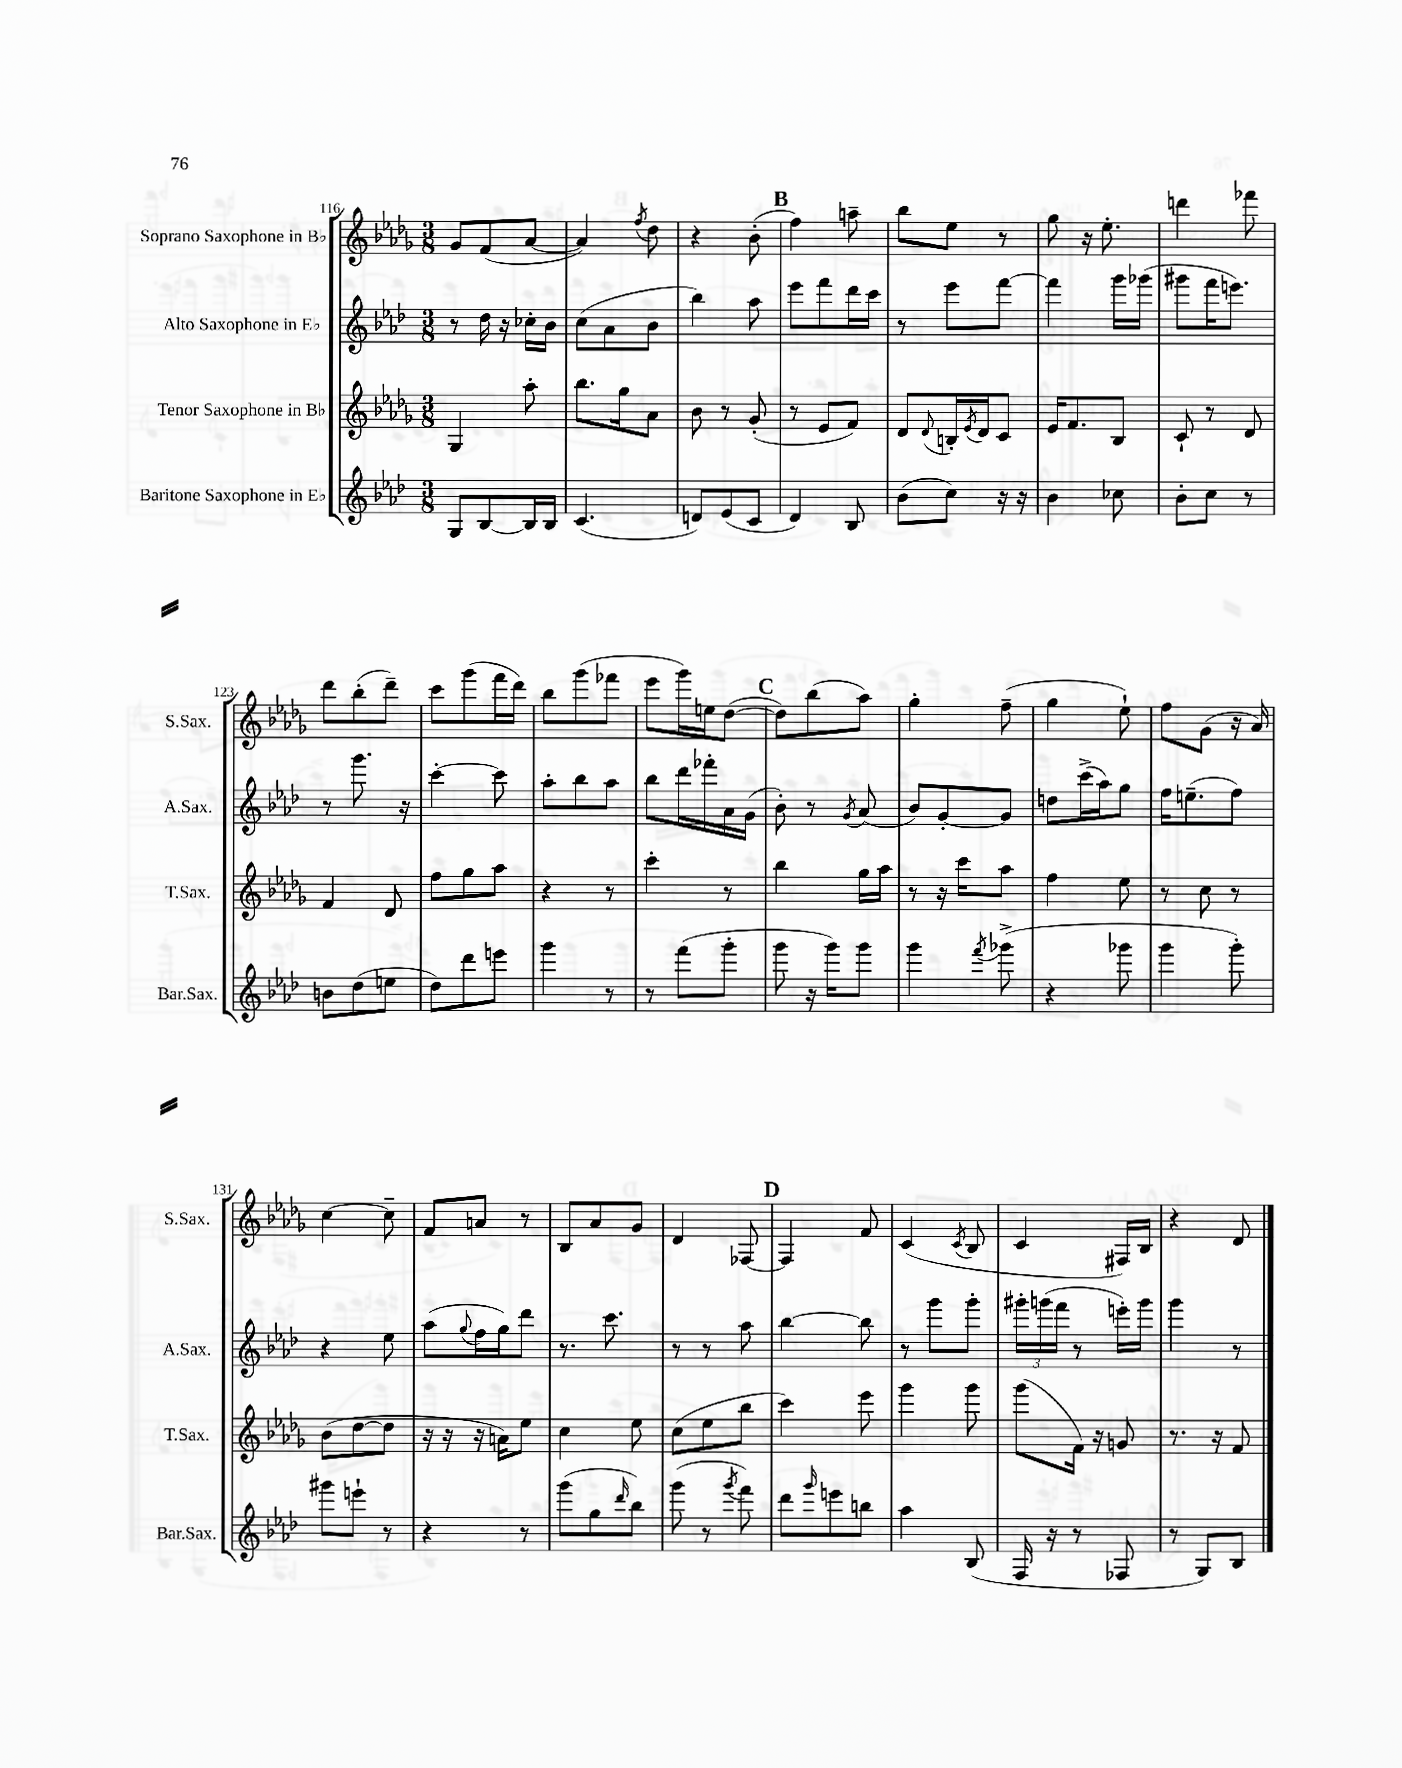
<<
\new StaffGroup <<
\new Staff = "s0" \with { instrumentName = "Soprano Saxophone in Bb" shortInstrumentName = "S.Sax." } {
    \clef treble \key des \major \numericTimeSignature \time 3/8
    ges'8 f'8( aes'8~ |
    aes'4) \acciaccatura { f''8 } des''8 |
    r4 bes'8-.( |
    \mark \markup { \bold "B" } f''4) a''8-- |
    bes''8 ees''8 r8 |
    ges''8 r16 ees''8.-. |
    d'''4 fes'''8 |
    des'''8 bes''8-.( des'''8--) |
    c'''8 ges'''8( f'''16 des'''16) |
    bes''8 ges'''8( fes'''8 |
    ees'''8 ges'''16) e''16 des''8~( |
    \mark \markup { \bold "C" } des''8) bes''8( aes''8) |
    ges''4-. f''8--( |
    ges''4 ees''8-!) |
    f''8 ges'8( r16 aes'16) |
    c''4~ c''8-- |
    f'8 a'8 r8 |
    bes8 aes'8 ges'8 |
    des'4 fes8~ |
    \mark \markup { \bold "D" } fes4 f'8 |
    c'4( \acciaccatura { c'8 } bes8 |
    c'4 fis16) bes16 |
    r4 des'8 \bar "|." |
}
\new Staff = "s1" \with { instrumentName = "Alto Saxophone in Eb" shortInstrumentName = "A.Sax." } {
    \clef treble \key aes \major \numericTimeSignature \time 3/8
    r8 des''16 r16 ces''16-. bes'16 |
    c''8( aes'8 bes'8 |
    bes''4) aes''8 |
    \mark \markup { \bold "B" } ees'''8 f'''8 des'''16 c'''16 |
    r8 ees'''8 f'''8~ |
    f'''4 g'''16 ges'''16( |
    gis'''8 f'''16 e'''8.) |
    r8 g'''8. r16 |
    c'''4~-. c'''8 |
    aes''8-. bes''8 aes''8 |
    bes''8 des'''16 fes'''16-. aes'16 g'16( |
    \mark \markup { \bold "C" } bes'8-.) r8 \acciaccatura { g'8 } aes'8( |
    bes'8) g'8~-. g'8 |
    d''8 c'''16->( aes''16) g''8 |
    f''16 e''8.--( f''8) |
    r4 ees''8 |
    aes''8( \appoggiatura { g''8 } f''16 g''16) des'''8 |
    r8. c'''8. |
    r8 r8 aes''8 |
    \mark \markup { \bold "D" } bes''4~ bes''8 |
    r8 g'''8 g'''8-. |
    \tuplet 3/2 { gis'''16-. g'''16( f'''16 } r8 e'''16-.) g'''16 |
    g'''4 r8 \bar "|." |
}
\new Staff = "s2" \with { instrumentName = "Tenor Saxophone in Bb" shortInstrumentName = "T.Sax." } {
    \clef treble \key des \major \numericTimeSignature \time 3/8
    ges4 aes''8-. |
    bes''8. ges''16 aes'8 |
    bes'8 r8 ges'8-.( |
    \mark \markup { \bold "B" } r8 ees'8 f'8) |
    des'8 \appoggiatura { des'8 } b16-. \acciaccatura { ees'8 } des'16 c'8 |
    ees'16 f'8. bes8 |
    c'8-! r8 des'8 |
    f'4 des'8 |
    f''8 ges''8 aes''8 |
    r4 r8 |
    c'''4-. r8 |
    \mark \markup { \bold "C" } bes''4 ges''16 aes''16 |
    r8 r16 c'''16 aes''8 |
    f''4 ees''8 |
    r8 c''8 r8 |
    bes'8( des''8~ des''8 |
    r16 r16 r16 a'16) ees''8 |
    c''4 ees''8 |
    c''8( ees''8 bes''8 |
    \mark \markup { \bold "D" } c'''4) ees'''8 |
    ges'''4 ges'''8 |
    ges'''8( f'16) r16 g'8 |
    r8. r16 f'8 \bar "|." |
}
\new Staff = "s3" \with { instrumentName = "Baritone Saxophone in Eb" shortInstrumentName = "Bar.Sax." } {
    \clef treble \key aes \major \numericTimeSignature \time 3/8
    g8 bes8~ bes16 bes16 |
    c'4.( |
    d'8) ees'8( c'8 |
    \mark \markup { \bold "B" } des'4) bes8 |
    bes'8( c''8) r16 r16 |
    bes'4 ces''8 |
    bes'8-. c''8 r8 |
    b'8 des''8( e''8 |
    des''8) des'''8 e'''8 |
    g'''4 r8 |
    r8 f'''8( g'''8-. |
    \mark \markup { \bold "C" } g'''8 r16 g'''16) g'''8 |
    g'''4 \acciaccatura { f'''8 } ges'''8->( |
    r4 ges'''8 |
    g'''4 g'''8-.) |
    gis'''8 e'''8-! r8 |
    r4 r8 |
    g'''8( g''8 \grace { des'''16 } bes''8) |
    g'''8( r8 \acciaccatura { g'''8 } f'''8) |
    \mark \markup { \bold "D" } des'''8 \grace { g'''16 } e'''8 b''8 |
    aes''4 bes8( |
    f16 r16 r8 fes8 |
    r8 g8) bes8 \bar "|." |
}
>>
>>
\layout { \context { \Score currentBarNumber = #116 } }
